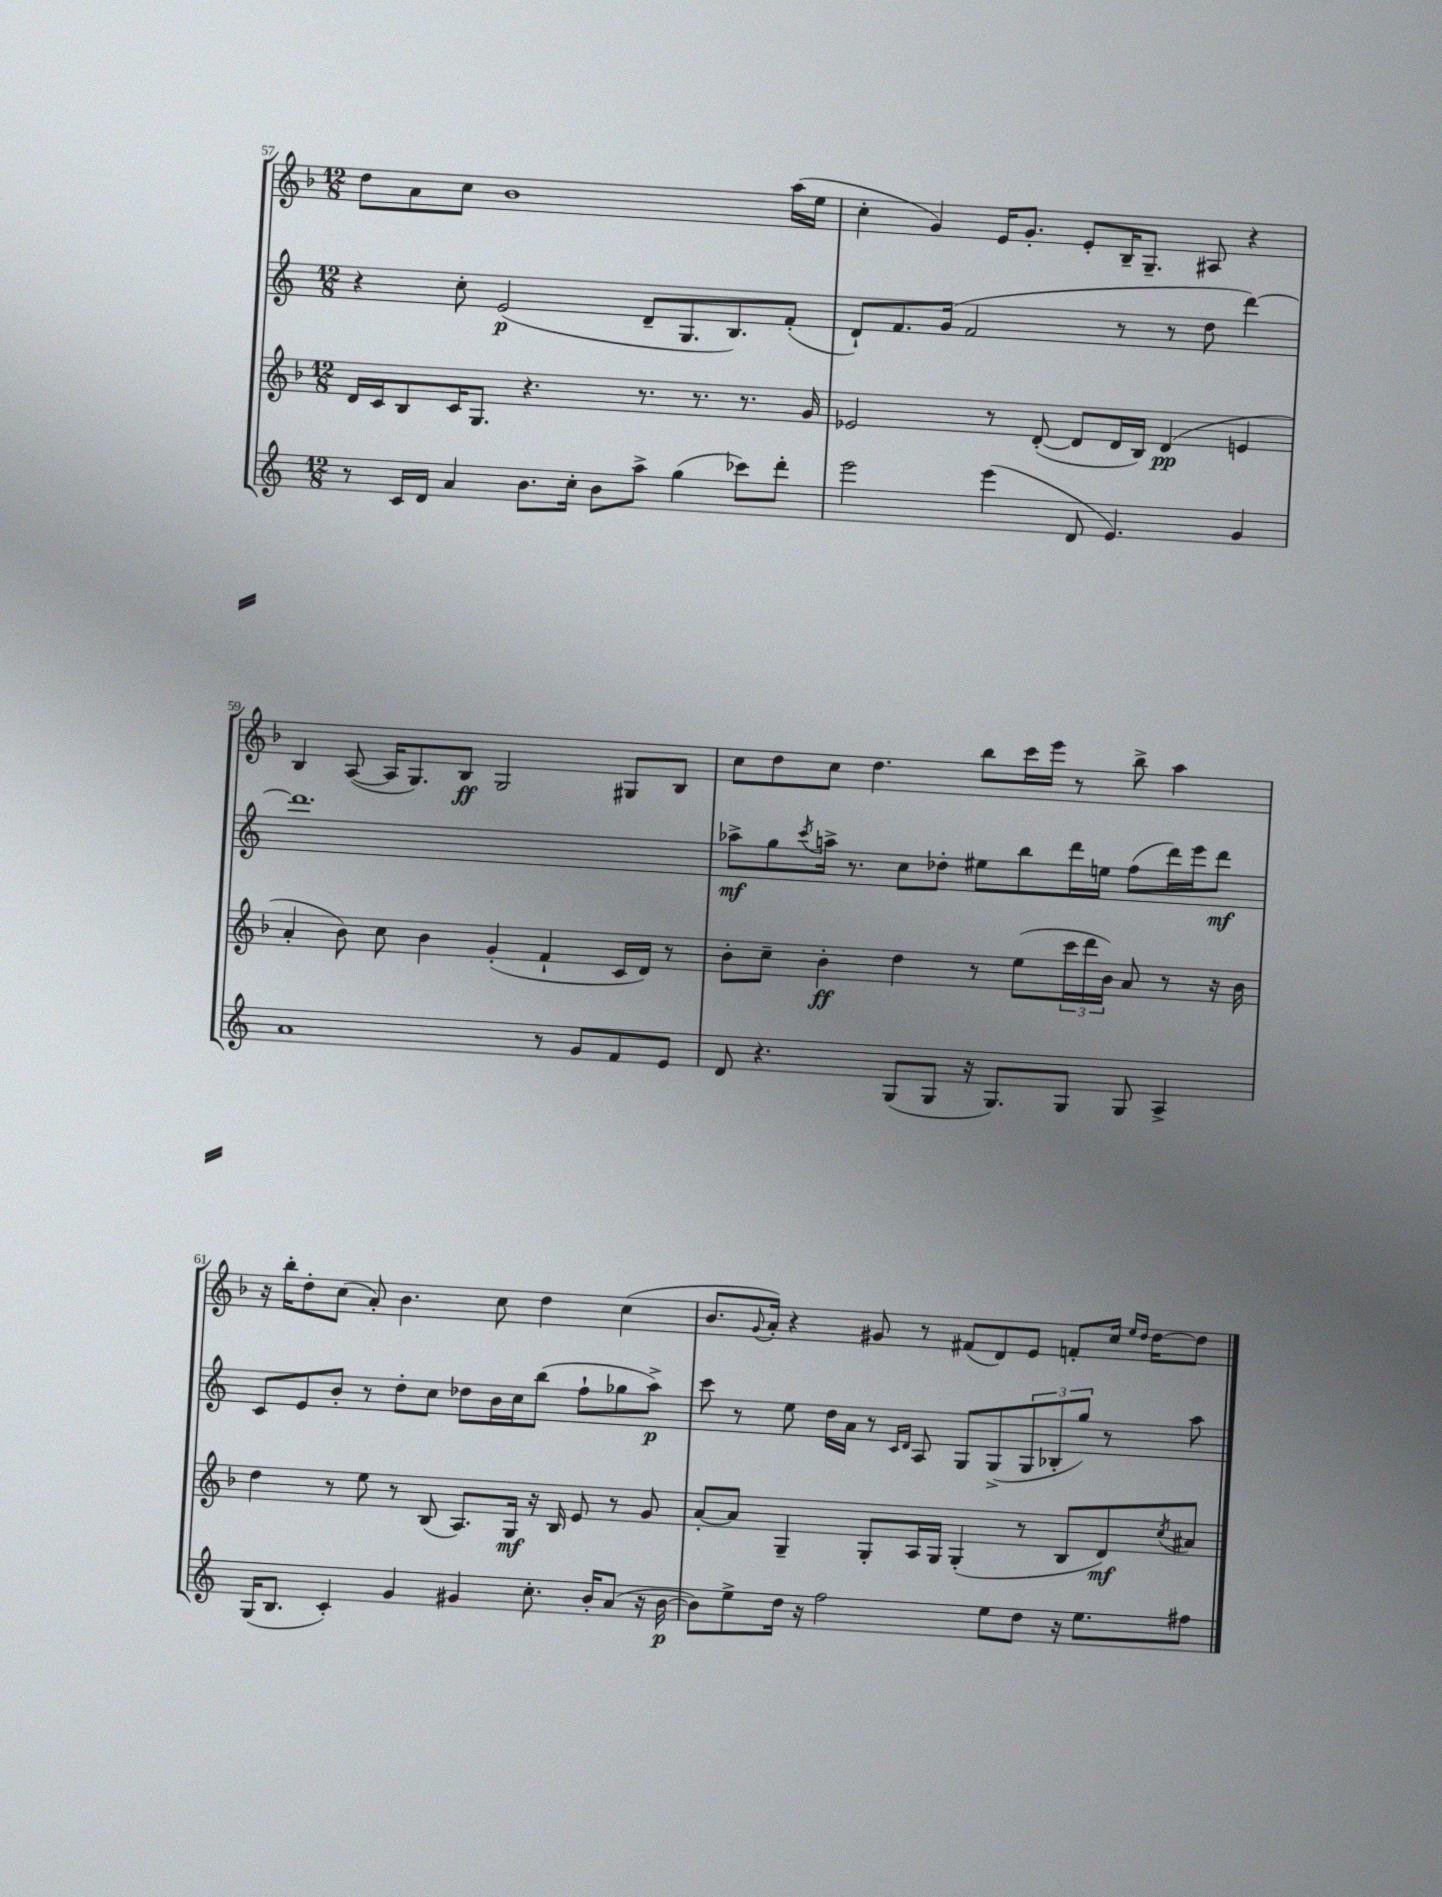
<<
\new StaffGroup <<
\new Staff = "s0" {
    \clef treble \key f \major \numericTimeSignature \time 12/8
    d''8 a'8 c''8 bes'1 a''16( e''16 |
    c''4-. g'4) e'16 g'8.-. e'8-. bes16-- g8.-- ais8 r4 |
    bes4 a8~( a16 g8.) bes8\ff g2 gis8 bes8 |
    c''8 d''8 c''8 d''4. bes''8 c'''16 e'''16 r8 bes''8-> a''4 |
    r16 bes''16-. d''8-. c''8( a'8-.) bes'4. c''8 d''4 c''4( |
    bes'8. \appoggiatura { g'8 } a'16-.) r4 gis'8 r8 fis'8( d'8) e'8 f'8-. c''16 \grace { e''16 d''16 } d''16~ d''8 \bar "|." |
}
\new Staff = "s1" {
    \clef treble \key c \major \numericTimeSignature \time 12/8
    r4 c''8-. e'2\p( d'8-- g8. b8.) f'8-.( |
    d'8-!) f'8. g'16( f'2 r8 r8 d''8 d'''4~) |
    d'''1. |
    aes''8->\mf g''8 \acciaccatura { c'''8 } a''16-> r8. c''8 des''8-. eis''8 b''8 d'''16 e''16 f''8( d'''16) e'''16 d'''8\mf |
    c'8 e'8 b'8-. r8 d''8-. c''8 des''8 b'16 c''16 b''8( f''8-! ges''8 a''8->\p) |
    c'''8 r8 e''8 d''16 a'16 r8 \grace { c'16 d'16 } a8 g8 g8->( \tuplet 3/2 { g8 bes8-. g''8) } r8 a''8 \bar "|." |
}
\new Staff = "s2" {
    \clef treble \key f \major \numericTimeSignature \time 12/8
    d'16 c'16 bes8 c'16 g8. r4. r8. r8. r8. g'16 |
    ees'2 r8 d'8~-.( d'8 d'16 bes16) d'4\pp( e'4 |
    a'4-. bes'8) c''8 bes'4 g'4-.( f'4-! c'16 d'16) r8 |
    bes'8-. c''8-- bes'4-.\ff d''4 r8 e''8( \tuplet 3/2 { c'''16 d'''16 bes'16) } a'8 r8 r16 bes'16 |
    d''4 r8 e''8 r8 bes8( a8.) g16\mf r16 bes16 e'8 r8 g'8 |
    a'8~-. a'8 g4-- g8-. a16 g16 g4-.( r8 bes8 d'8\mf) \acciaccatura { c''8 } ais'8 \bar "|." |
}
\new Staff = "s3" {
    \clef treble \key c \major \numericTimeSignature \time 12/8
    r8 c'16 d'16 a'4 b'8. c''16-. b'8 a''8-> g''4( ces'''8) d'''8-. |
    e'''2 e'''4( d'8 e'4.) g'4 |
    a'1 r8 g'8 f'8 e'8 |
    d'8 r4. g8( g8 r16 g8.) g8 g8 a4-> |
    g16( b8. c'4-.) g'4 gis'4 c''8.-. b'16-. a'8( r16 b'16~\p |
    b'8) e''8-> d''16 r16 f''2 e''8 d''8 r16 e''8. fis''8 \bar "|." |
}
>>
>>
\layout { \context { \Score currentBarNumber = #57 } }
